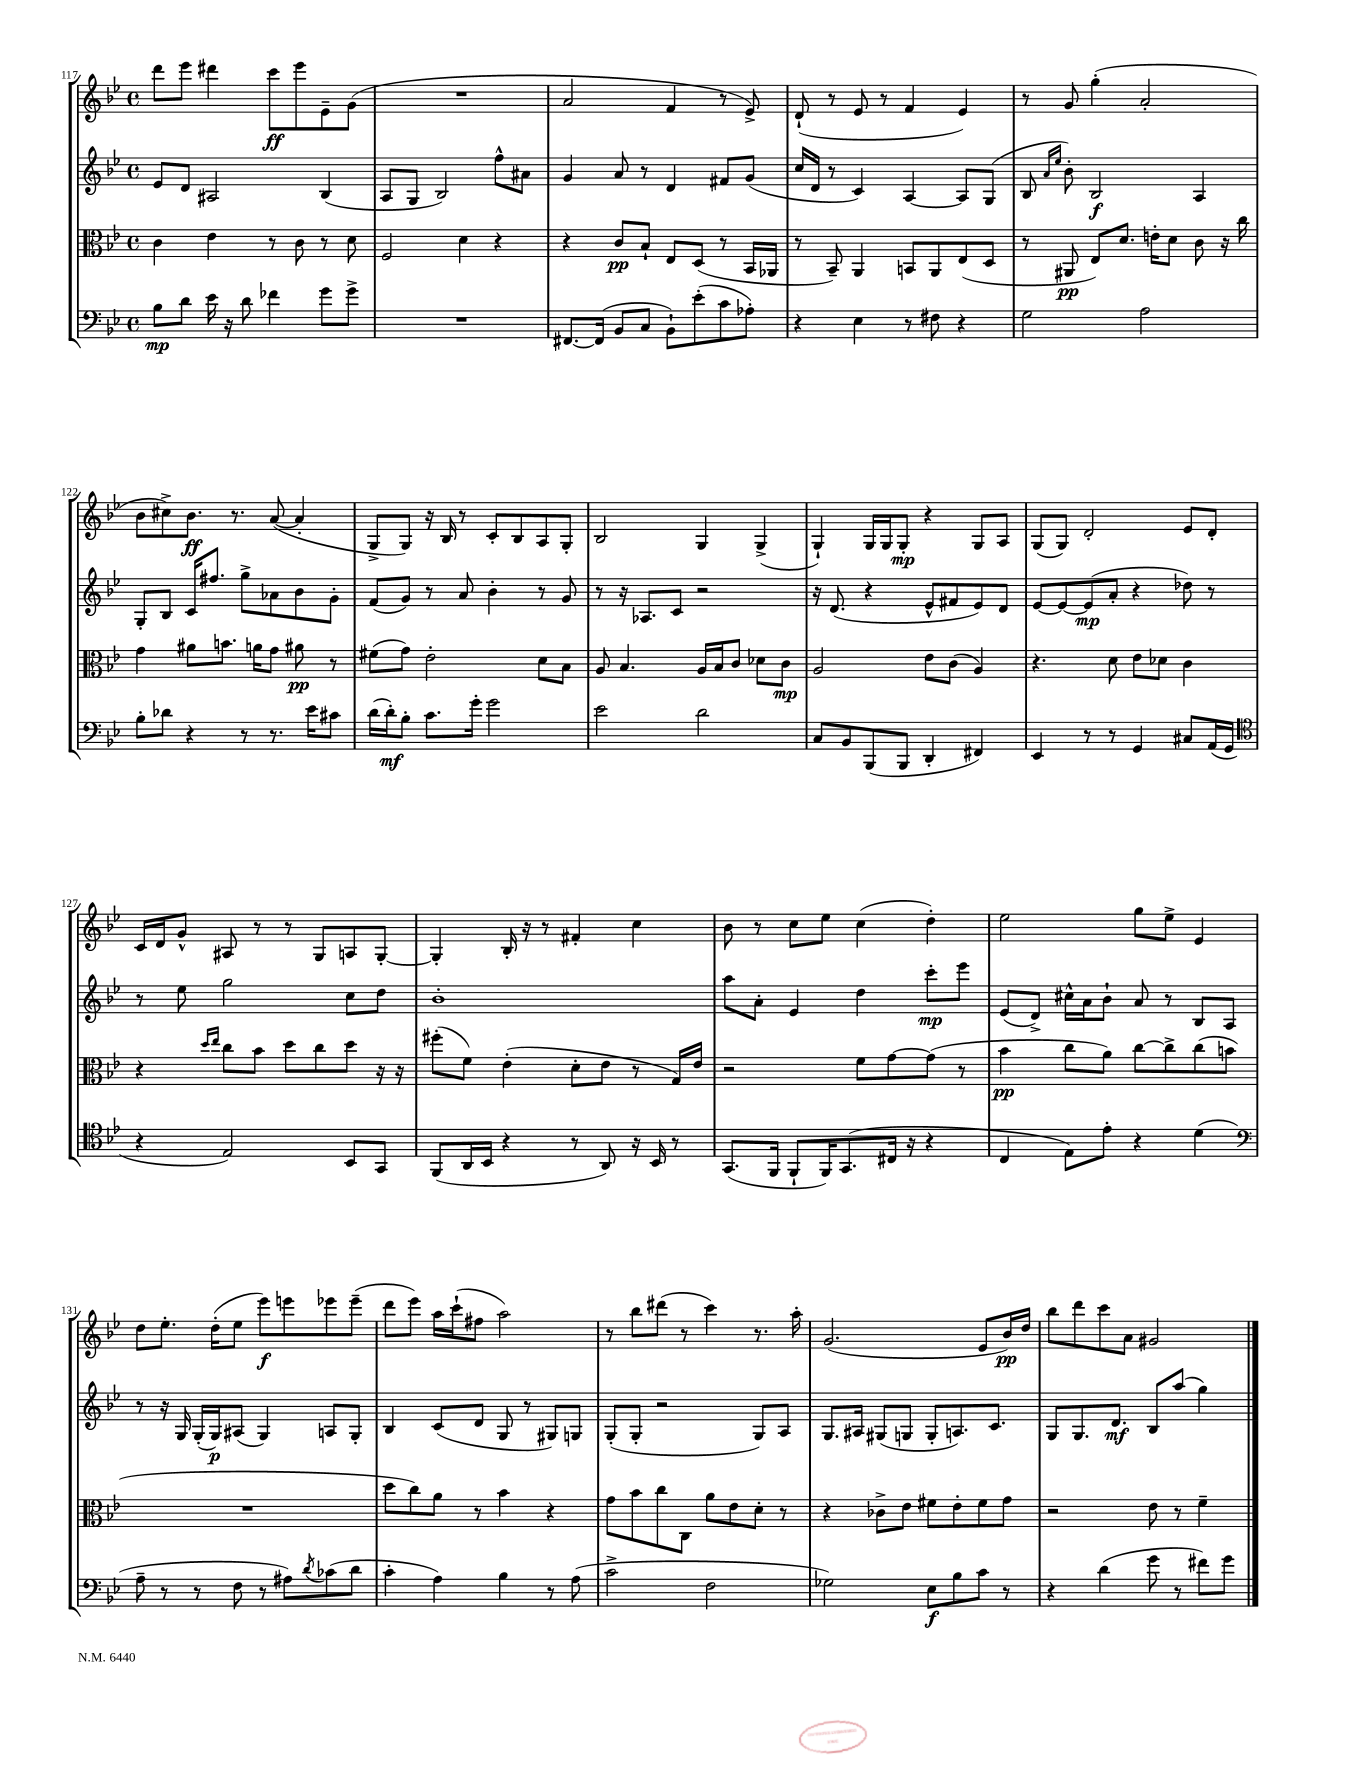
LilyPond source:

<<
\new StaffGroup <<
\new Staff = "s0" {
    \clef treble \key bes \major \defaultTimeSignature \time 4/4
    d'''8 ees'''8 dis'''4 c'''8\ff ees'''8 ees'8-- g'8( |
    R1 |
    a'2 f'4 r8 ees'8->) |
    d'8-!( r8 ees'8 r8 f'4 ees'4) |
    r8 g'8 g''4-.( a'2-. |
    bes'8 cis''8->) bes'8.\ff r8. a'8~( a'4-. |
    g8-> g8) r16 bes16 r8 c'8-. bes8 a8 g8-. |
    bes2 g4 g4->( |
    g4-!) g16 g16 g8-.\mp r4 g8 a8 |
    g8( g8) d'2-. ees'8 d'8-. |
    c'16 d'16 g'8-^ ais8 r8 r8 g8 a8 g8~-. |
    g4-. bes16-. r16 r8 fis'4-. c''4 |
    bes'8 r8 c''8 ees''8 c''4( d''4-.) |
    ees''2 g''8 ees''8-> ees'4 |
    d''8 ees''8.-. d''16-.( ees''8 ees'''8\f) e'''8 ees'''8 ees'''8--( |
    d'''8 ees'''8) a''16 c'''16-!( fis''8 a''2) |
    r8 bes''8 dis'''8( r8 c'''4) r8. a''16-. |
    g'2.( ees'8 bes'16\pp) d''16 |
    bes''8 d'''8 c'''8 a'8 gis'2 \bar "|." |
}
\new Staff = "s1" {
    \clef treble \key bes \major \defaultTimeSignature \time 4/4
    ees'8 d'8 ais2 bes4( |
    a8 g8 bes2) f''8-^ ais'8 |
    g'4 a'8 r8 d'4 fis'8 g'8( |
    c''16 d'16 r8 c'4) a4~ a8 g8( |
    bes8 \grace { a'16 ees''16 } bes'8-.) bes2\f a4 |
    g8-. bes8 c'16 fis''8. g''8-> aes'8 bes'8 g'8-. |
    f'8( g'8) r8 a'8 bes'4-. r8 g'8 |
    r8 r16 aes8. c'8 r2 |
    r16 d'8.( r4 ees'8-^ fis'8 ees'8) d'8 |
    ees'8~ ees'8~ ees'8\mp( a'8-. r4 des''8) r8 |
    r8 ees''8 g''2 c''8 d''8 |
    bes'1-. |
    a''8 a'8-. ees'4 d''4 c'''8-.\mp ees'''8 |
    ees'8( d'8->) cis''16-^ a'16 bes'8-! a'8 r8 bes8 a8 |
    r8 r16 g16 g16-.( g16\p) ais8( g4) a8 g8-. |
    bes4 c'8( d'8 g8 r8 gis8) g8 |
    g8-.( g8-. r2 g8) a8 |
    g8. ais16 gis8( g8 g8-. a8.) c'8. |
    g8 g8. d'8.\mf bes8 a''8( g''4) \bar "|." |
}
\new Staff = "s2" {
    \clef alto \key bes \major \defaultTimeSignature \time 4/4
    c'4 ees'4 r8 c'8 r8 d'8 |
    f2 d'4 r4 |
    r4 c'8\pp bes8-! ees8 d8( r8 bes,16 aes,16 |
    r8 bes,8--) a,4 b,8 a,8 ees8( d8 |
    r8 ais,8\pp ees8) d'8. e'16-. d'8 c'8 r16 c''16 |
    g'4 ais'8 b'8. a'16 g'8 ais'8\pp r8 |
    fis'8( g'8) ees'2-. d'8 bes8 |
    a8 bes4. a16 bes16 c'8 des'8 c'8\mp |
    a2 ees'8 c'8( a4) |
    r4. d'8 ees'8 des'8 c'4 |
    r4 \grace { d''16 ees''16 } c''8 bes'8 d''8 c''8 d''8 r16 r16 |
    fis''8-.( f'8) ees'4-.( d'8-. ees'8 r8 g16) ees'16 |
    r2 f'8 g'8~ g'8( r8 |
    bes'4\pp c''8 a'8) c''8~ c''8-> c''8( b'8 |
    R1 |
    d''8 c''8) a'8 r8 bes'4 r4 |
    g'8 bes'8 c''8 c8 a'8 ees'8 d'8-. r8 |
    r4 ces'8-> ees'8 fis'8 ees'8-. fis'8 g'8 |
    r2 ees'8 r8 f'4-- \bar "|." |
}
\new Staff = "s3" {
    \clef bass \key bes \major \defaultTimeSignature \time 4/4
    bes8\mp d'8 ees'16 r16 d'8 fes'4 g'8 g'8-> |
    R1 |
    fis,8.~ fis,16( bes,8 c8 bes,8-!) ees'8-.( c'8 aes8-.) |
    r4 ees4 r8 fis8 r4 |
    g2 a2 |
    bes8-. des'8 r4 r8 r8. ees'16 cis'8 |
    d'16( d'16-.\mf) bes8-. c'8. g'16-. g'2 |
    ees'2 d'2 |
    c8 bes,8 bes,,8( bes,,8 d,4-. fis,4) |
    ees,4 r8 r8 g,4 cis8 a,16( g,16 |
    \clef tenor r4 ees2) bes,8 g,8 |
    f,8( a,16 bes,16 r4 r8 a,8) r16 bes,16 r8 |
    g,8.( f,16 f,8-! f,16) g,8.( cis16 r16 r4 |
    c4 ees8) ees'8-. r4 d'4( |
    \clef bass a8-- r8 r8 f8 r8 ais8) \acciaccatura { d'8 } ces'8( d'8 |
    c'4-. a4) bes4 r8 a8( |
    c'2-> f2 |
    ges2) ees8\f bes8 c'8 r8 |
    r4 d'4( g'8 r8 fis'8) g'8 \bar "|." |
}
>>
>>
\layout { \context { \Score currentBarNumber = #117 } }
